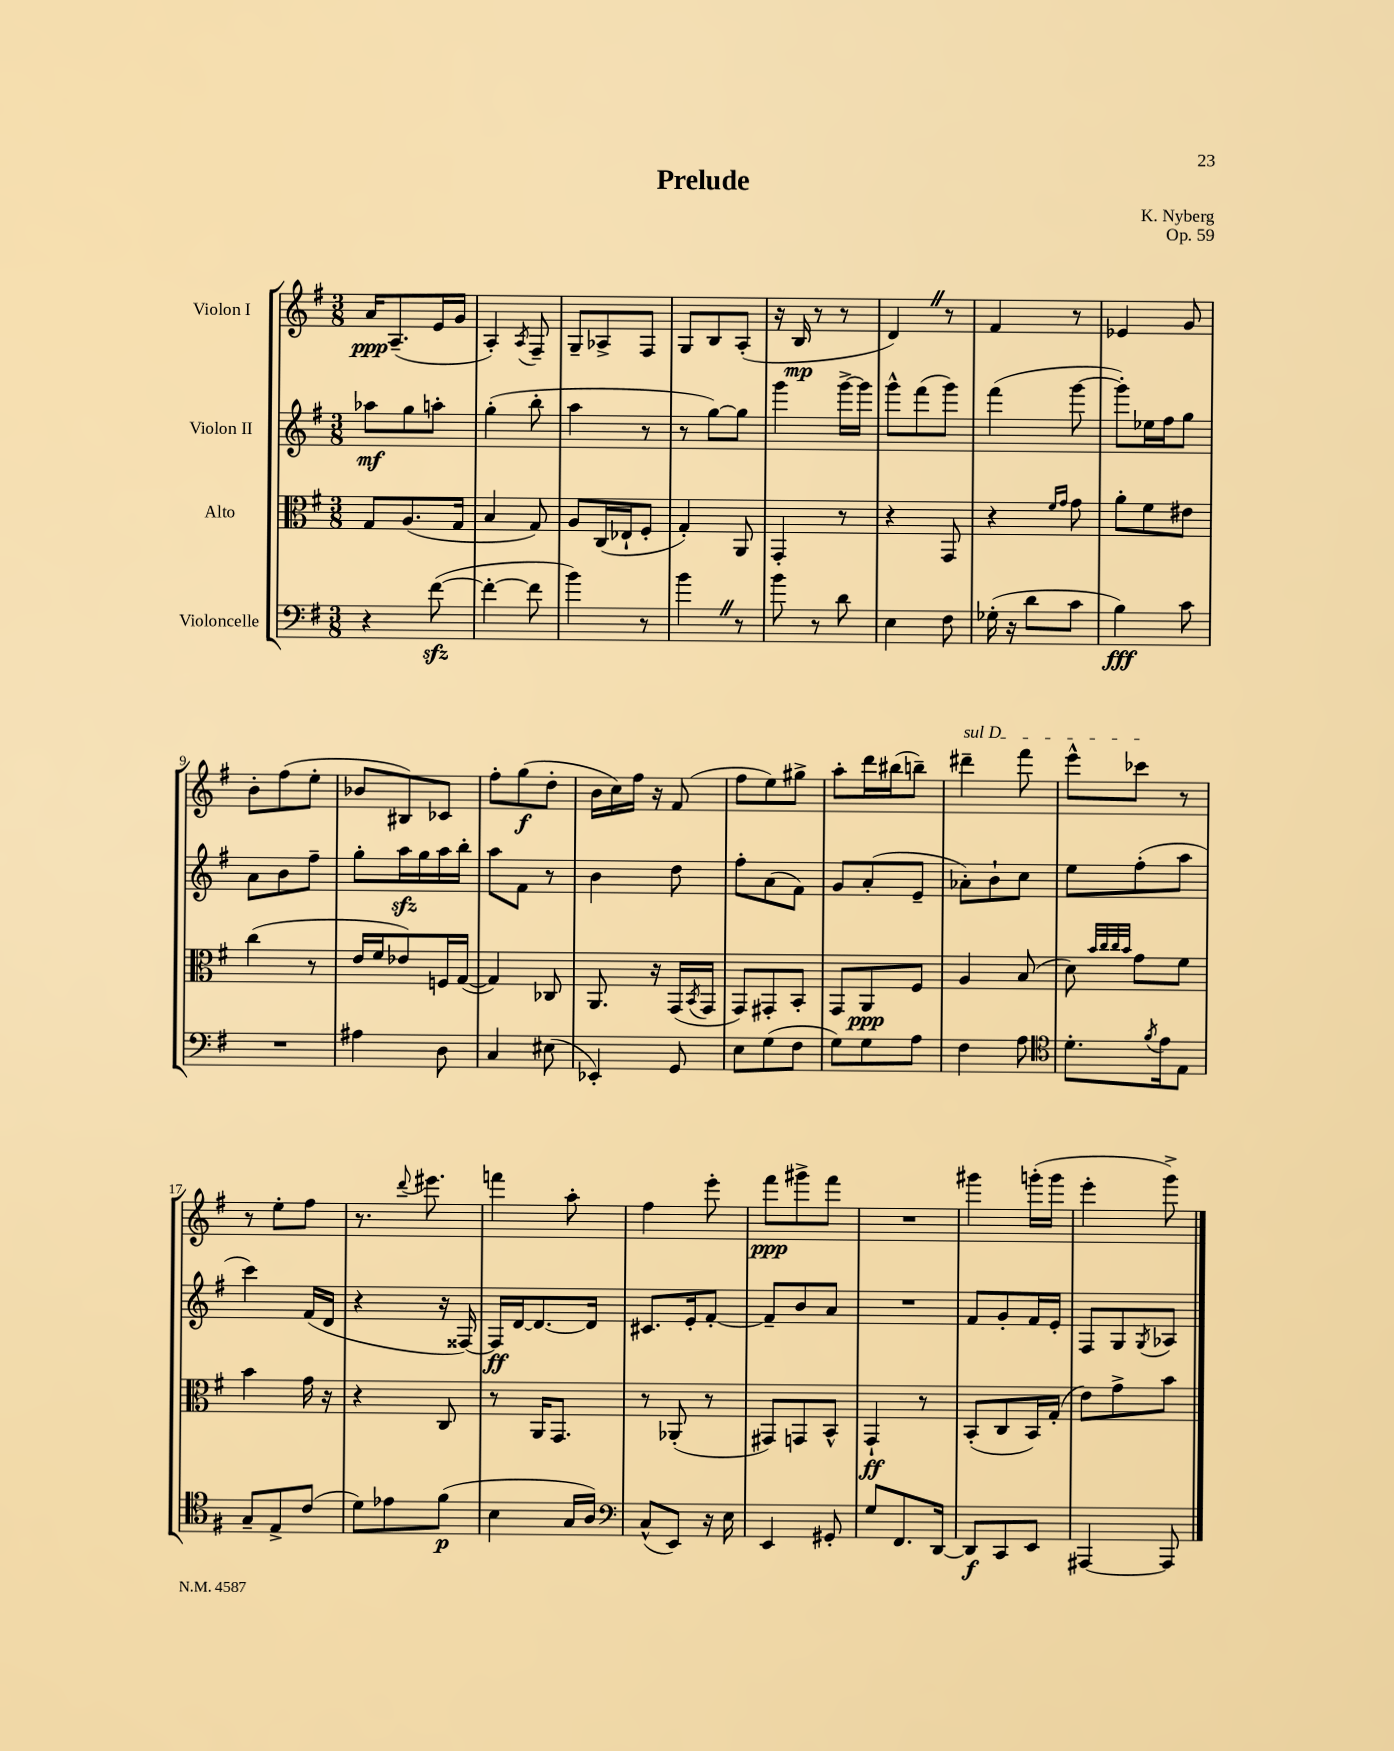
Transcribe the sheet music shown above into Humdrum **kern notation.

**kern	**dynam	**kern	**dynam	**kern	**dynam	**kern	**dynam
*part4	*part4	*part3	*part3	*part2	*part2	*part1	*part1
*staff4	*staff4	*staff3	*staff3	*staff2	*staff2	*staff1	*staff1
*I"Violoncelle	*	*I"Alto	*	*I"Violon II	*	*I"Violon I	*
*clefF4	*	*clefC3	*	*clefG2	*	*clefG2	*
*k[f#]	*	*k[f#]	*	*k[f#]	*	*k[f#]	*
*M3/8	*	*M3/8	*	*M3/8	*	*M3/8	*
=1	=1	=1	=1	=1	=1	=1	=1
4r	.	8G/L	.	8aa-X\L	mf	16a/KL	ppp
.	.	.	.	.	.	(8.A~/	.
.	.	(8.A/	.	8gg\	.	.	.
([8f#zz\	.	.	.	8aan'\J	.	16e/L	.
.	.	16G/Jk	.	.	.	16g/JJ	.
=2	=2	=2	=2	=2	=2	=2	=2
4f#'\_	.	4B/	.	(4gg'\	.	4A'/)	.
.	.	.	.	.	.	8qA/	.
8f#\]	.	8G/)	.	8bb'\	.	8F#~/	.
=3	=3	=3	=3	=3	=3	=3	=3
4b\)	.	8A/L	.	4aa\	.	8G~/L	.
.	.	(16C/L	.	.	.	8A-X^/	.
.	.	16E-X`/J	.	.	.	.	.
8r	.	8F#'/J	.	8r	.	8F#/J	.
=4	=4	=4	=4	=4	=4	=4	=4
4bZ\	.	4G'/)	.	8r	.	8G/L	.
.	.	.	.	[8gg\L)	.	8B/	.
8r	.	8AA/	.	8gg\J]	.	(8A'/J	.
=5	=5	=5	=5	=5	=5	=5	=5
8b\	.	4GG'/	.	4ggg\	.	16r	.
.	.	.	.	.	.	16B/	mp
8r	.	.	.	.	.	8r	.
8d\	.	8r	.	[16ggg^\LL	.	8r	.
.	.	.	.	16ggg\JJ]	.	.	.
=6	=6	=6	=6	=6	=6	=6	=6
4E\	.	4r	.	8ggg^^\L	.	4dZ/)	.
.	.	.	.	(8fff#\	.	.	.
8F#\	.	8GG/	.	8ggg\J)	.	8r	.
=7	=7	=7	=7	=7	=7	=7	=7
(16G-X'\	.	4r	.	(4fff#\	.	4f#/	.
16r	.	.	.	.	.	.	.
8d\L	.	.	.	.	.	.	.
.	.	16qqf#/LL	.	.	.	.	.
.	.	16qqg/JJ	.	.	.	.	.
8c\J	.	8g\	.	[8ggg\	.	8r	.
=8	=8	=8	=8	=8	=8	=8	=8
4B\)	fff	8a'\L	.	8ggg'\L])	.	4e-X/	.
.	.	8f#\	.	16ee-X\L	.	.	.
.	.	.	.	16ff#\J	.	.	.
8c\	.	8e#X\J	.	8gg\J	.	8g/	.
!!LO:LB:g=z
=9	=9	=9	=9	=9	=9	=9	=9
4.r	.	(4cc\	.	8a\L	.	8b'\L	.
.	.	.	.	8b\	.	(8ff#\	.
.	.	8r	.	8ff#~\J	.	8ee'\J	.
=10	=10	=10	=10	=10	=10	=10	=10
4A#X\	.	16e/LL	.	8gg'\L	.	8b-X/L	.
.	.	16f#/J	.	.	.	.	.
.	.	8e-X/)	.	16aazz\L	.	8B#X/)	.
.	.	.	.	16gg\	.	.	.
8D\	.	16Fn/L	.	16aa\	.	8c-X/J	.
.	.	([16G/JJ	.	16bb'\JJ	.	.	.
=11	=11	=11	=11	=11	=11	=11	=11
4C/	.	4G/])	.	8aa\L	.	8ff#'\L	.
.	.	.	.	8f#\J	.	(8gg\	f
(8E#X\	.	8C-X/	.	8r	.	8dd'\J	.
=12	=12	=12	=12	=12	=12	=12	=12
4EE-X'/)	.	8.AA/	.	4b\	.	16b\LL	.
.	.	.	.	.	.	16cc\)	.
.	.	.	.	.	.	16ff#\JJ	.
.	.	16r	.	.	.	16r	.
8GG/	.	(16GG/LL	.	8dd\	.	(8f#/	.
.	.	8qBB/	.	.	.	.	.
.	.	16GG/JJ	.	.	.	.	.
=13	=13	=13	=13	=13	=13	=13	=13
8E\L	.	8GG/L)	.	8ff#'\L	.	8ff#\L	.
(8G\	.	8GG#X'/	.	(8a\	.	8ee\)	.
8F#\J	.	8BB'/J	.	8f#\J)	.	8gg#X^\J	.
=14	=14	=14	=14	=14	=14	=14	=14
8G\L)	.	8GG/L	.	8g/L	.	8aa'\L	.
8G\	.	8AA/	ppp	(8a'/	.	16ddd\L	.
.	.	.	.	.	.	(16bb#X\J	.
8A\J	.	8F#/J	.	8e~/J	.	8bbn~\J)	.
=15	=15	=15	=15	=15	=15	=15	=15
!	!	!	!	!	!	!LO:TX:a:i:t=sul D	!
4F#\	.	4A/	.	8a-X'\L)	.	4ddd#X~\	.
.	.	.	.	8b`\	.	.	.
8A\	.	(8B/	.	8cc\J	.	8fff#\	.
=16	=16	=16	=16	=16	=16	=16	=16
*clefC4	*	*	*	*	*	*	*
8.d'\L	.	8d\)	.	8ee\L	.	8eee^^\L	.
.	.	32qqb/LLL	.	.	.	.	.
.	.	32qqcc/	.	.	.	.	.
.	.	32qqcc/	.	.	.	.	.
.	.	32qqb/JJJ	.	.	.	.	.
.	.	8g\L	.	(8ff#'\	.	8ccc-X\J	.
8qf#/	.	.	.	.	.	.	.
16e\k	.	.	.	.	.	.	.
8E\J	.	8f#\J	.	8aa\J	.	8r	.
!!LO:LB:g=z
=17	=17	=17	=17	=17	=17	=17	=17
8G~/L	.	4b\	.	4ccc\)	.	8r	.
8E^/	.	.	.	.	.	8ee'\L	.
(8c/J	.	16g\	.	(16f#/LL	.	8ff#\J	.
.	.	16r	.	16d/JJ	.	.	.
=18	=18	=18	=18	=18	=18	=18	=18
8d\L)	.	4r	.	4r	.	8.r	.
8e-X\	.	.	.	.	.	.	.
.	.	.	.	.	.	8qqddd/	.
.	.	.	.	.	.	8.eee#X\	.
(8f#\J	p	8C/	.	16r	.	.	.
.	.	.	.	[16F##X/)	.	.	.
=19	=19	=19	=19	=19	=19	=19	=19
4B\	.	8r	.	16F##/LL]	ff	4fffn\	.
.	.	.	.	[16d/J	.	.	.
.	.	16AA/KL	.	8.d/_	.	.	.
.	.	8.GG/J	.	.	.	.	.
16G/LL	.	.	.	.	.	8aa'\	.
16A/JJ)	.	.	.	16d/Jk]	.	.	.
=20	=20	=20	=20	=20	=20	=20	=20
*clefF4	*	*	*	*	*	*	*
(8C^^/L	.	8r	.	8.c#X/L	.	4ff#\	.
8EE/J)	.	(8AA-X'/	.	.	.	.	.
.	.	.	.	16e'/k	.	.	.
16r	.	8r	.	[8f#'/J	.	8eee'\	.
16E\	.	.	.	.	.	.	.
=21	=21	=21	=21	=21	=21	=21	=21
4EE/	.	8GG#X/L)	.	8f#~/L]	.	8fff#\L	ppp
.	.	8GGn/	.	8b/	.	8ggg#X^\	.
8GG#X'/	.	8BB^^/J	.	8a/J	.	8fff#\J	.
=22	=22	=22	=22	=22	=22	=22	=22
8G/L	.	4GG`/	ff	4.r	.	4.r	.
8.FF#/	.	.	.	.	.	.	.
.	.	8r	.	.	.	.	.
[16DD/Jk	.	.	.	.	.	.	.
=23	=23	=23	=23	=23	=23	=23	=23
8DD/L]	f	(8BB'/L	.	8f#/L	.	4ggg#X\	.
8CC/	.	8C/	.	8g'/	.	.	.
8EE/J	.	16BB/L)	.	16f#/L	.	(16gggn'\LL	.
.	.	(16G'/JJ	.	16e'/JJ	.	16ggg\JJ	.
=24	=24	=24	=24	=24	=24	=24	=24
[4AAA#X/	.	8e\L)	.	8F#/L	.	4eee'\	.
.	.	8g^\	.	8G/	.	.	.
.	.	.	.	8qG/	.	.	.
8AAA#/]	.	8b\J	.	8A-X/J	.	8ggg^\)	.
==	==	==	==	==	==	==	==
*-	*-	*-	*-	*-	*-	*-	*-
